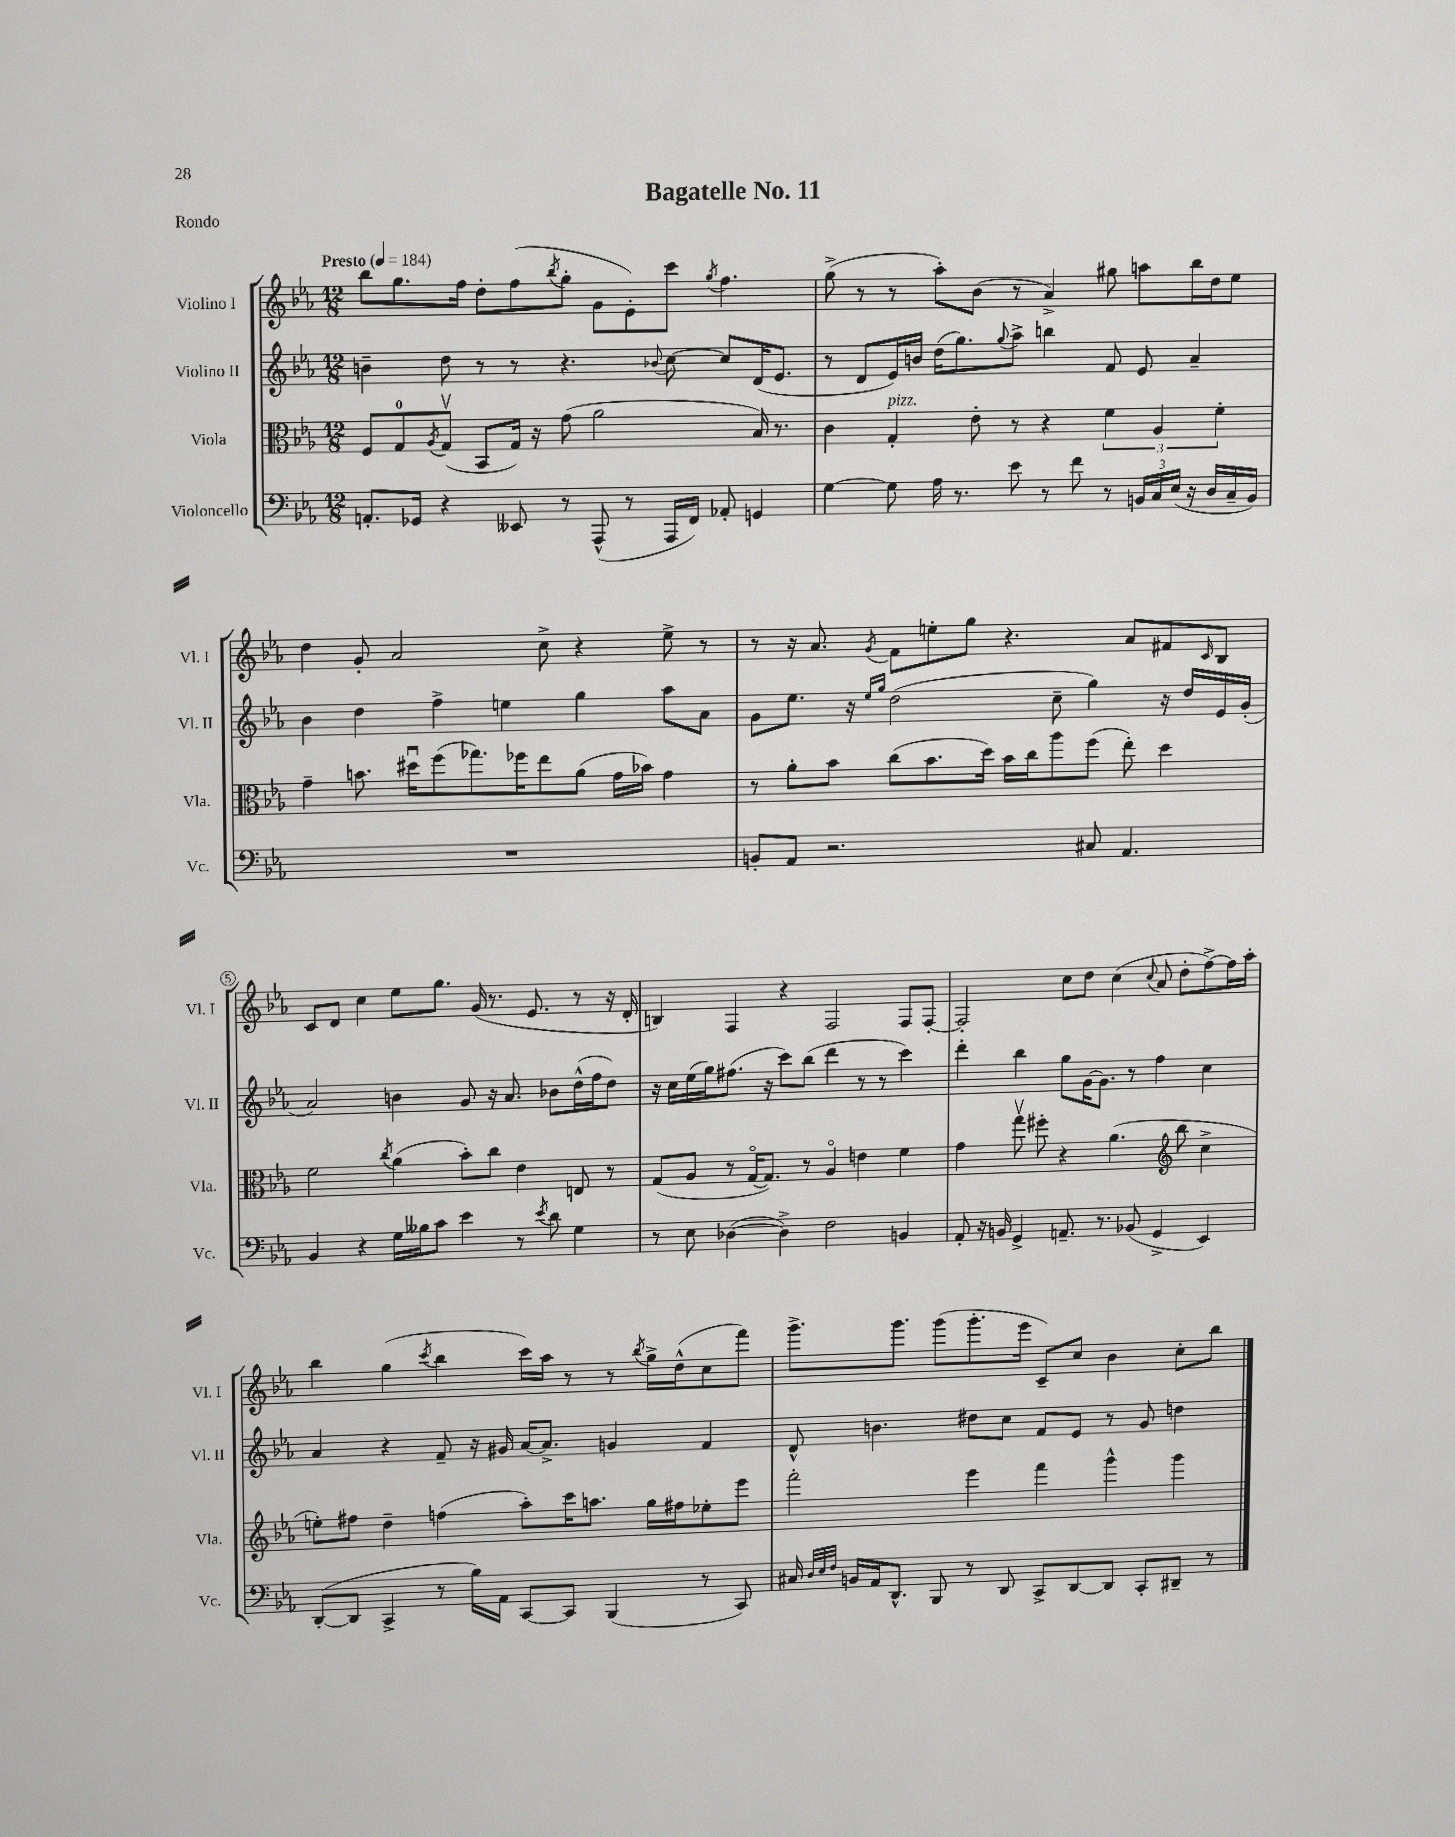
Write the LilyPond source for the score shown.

\header { title = "Bagatelle No. 11" piece = "Rondo" }
<<
\new StaffGroup <<
\new Staff = "s0" \with { instrumentName = "Violino I" shortInstrumentName = "Vl. I" } {
    \clef treble \key ees \major \numericTimeSignature \time 12/8 \tempo "Presto" 4 = 184
    bes''8 g''8. f''16 d''8-. f''8( \acciaccatura { bes''8 } g''8-. g'8 ees'8-.) c'''8 \acciaccatura { g''8 } f''4. |
    g''8->( r8 r8 aes''8-.) bes'8( r8 aes'4->) gis''8 a''8 bes''16 d''16 ees''8 |
    d''4 g'8-. aes'2 c''8-> r4 ees''8-> r8 |
    r8 r16 aes'8. \acciaccatura { g'8 } f'8 e''8-. g''8 r4. aes'8 fis'8 \grace { c'16 } bes8 |
    c'8 d'8 c''4 ees''8 g''8. g'16( r8. ees'8. r8 r16 d'16-. |
    b4) f4 r4 f2 f8 f8~-. |
    f2-. c''8 d''8 c''4( \appoggiatura { c''8 } aes'8 d''8-. f''8~->) f''16 aes''16-. |
    bes''4 g''4( \acciaccatura { c'''8 } bes''4 c'''16) aes''16 r8 r8 \acciaccatura { bes''8 } g''16-> d''16-^( c''8 f'''8) |
    g'''8.-> g'''8. g'''8( g'''8.-. ees'''16 c'8--) c''8 bes'4 c''8-. bes''8 \bar "|." |
}
\new Staff = "s1" \with { instrumentName = "Violino II" shortInstrumentName = "Vl. II" } {
    \clef treble \key ees \major \numericTimeSignature \time 12/8
    b'4-- d''8 r8 r8 r4. \appoggiatura { bes'8 } c''8~ c''8 d'16( ees'8. |
    r8 d'8 ees'16) b'16 d''16( g''8.) \appoggiatura { g''8 } aes''8-> b''4 f'8 ees'8 aes'4-- |
    bes'4 d''4 f''4-> e''4 g''4 aes''8 aes'8 |
    g'8 ees''8. r16 \grace { ees''16 g''16 } d''2( c''8-- g''4) r16 d''16 ees'16 g'16-.( |
    aes'2) b'4 g'8 r16 aes'8. bes'8 d''16-^( f''16 d''8) |
    r16 c''16 ees''16( g''16) fis''8.( r16 c'''8) bes''8( d'''4 r8 r8 c'''4) |
    d'''4-. bes''4 g''8 g'16~ g'8. r8 f''4 c''4 |
    aes'4 r4 f'8-- r16 gis'16 aes'16~ aes'8.-> g'4 f'4 |
    d'8-^ b'4. dis''8 c''8 f'8 ees'8 r8 g'8 d''4 \bar "|." |
}
\new Staff = "s2" \with { instrumentName = "Viola" shortInstrumentName = "Vla." } {
    \clef alto \key ees \major \numericTimeSignature \time 12/8
    f8 g8-0 \acciaccatura { aes8 } g8\upbow( bes,8 g16) r16 g'8( aes'2 bes16) r8. |
    c'4 g4-.^\markup { \italic "pizz." } ees'8-. r8 r4 \tuplet 3/2 { f'4 aes4 f'4-. } |
    g'4-- b'8. dis''16\downbow f''8( ges''8.) fes''16 ees''8 aes'8( g'16 bes'16) g'4 |
    r8 aes'8-. bes'8 c''8( bes'8. d''16) bes'16 c''16 aes''8 f''8( ees''8-.) d''4 |
    f'2 \acciaccatura { c''8 } aes'4( bes'8-.) c''8 ees'4 e8 r8 |
    g8( aes8 r8 g16~\flageolet g8.) r8 aes4\flageolet e'4 f'4 |
    g'4 g''8\upbow fis''8-. r4 aes'4.( \clef treble bes''8 c''4-> |
    e''8-.) fis''8 d''4-- f''4( aes''8-.) c'''16 a''8. g''16 fis''16 ees''8-. ees'''8 |
    f'''2-. ees'''4 f'''4 g'''4-^ g'''4 \bar "|." |
}
\new Staff = "s3" \with { instrumentName = "Violoncello" shortInstrumentName = "Vc." } {
    \clef bass \key ees \major \numericTimeSignature \time 12/8
    a,8.-. ges,16 r4 eeses,8 r8 aes,,8-^( r8 aes,,16 f,16) aes,8-. g,4 |
    g4~ g8 aes16 r8. ees'8 r8 f'8 r8 \tuplet 3/2 { b,16 c16 ees16( } r16 d16 c16-- b,16) |
    R1. |
    b,8-. aes,8 r2. cis8 aes,4. |
    bes,4 r4 g16 beses16 c'8 ees'4 r8 \acciaccatura { ees'8 } d'8 g4 |
    r8 ees8 des4~( des4->) f2 b,4 |
    aes,8-. r16 b,16 g,4-> a,8.-- r8. bes,8( g,4-> ees,4) |
    d,8~-.( d,8 c,4-> r8 bes16) aes,16 c,8~ c,8 bes,,4( r8 c,8) |
    cis16 \grace { d32 ees32 f32 } b,16 aes,16 d,8.-^ bes,,8 r8 d,8 c,8-> d,8~ d,8 c,8-. dis,8-- r8 \bar "|." |
}
>>
>>
\layout { \context { \Score \override BarNumber.break-visibility = ##(#f #t #t) barNumberVisibility = #(every-nth-bar-number-visible 5) \override BarNumber.stencil = #(make-stencil-circler 0.1 0.3 ly:text-interface::print) } }
